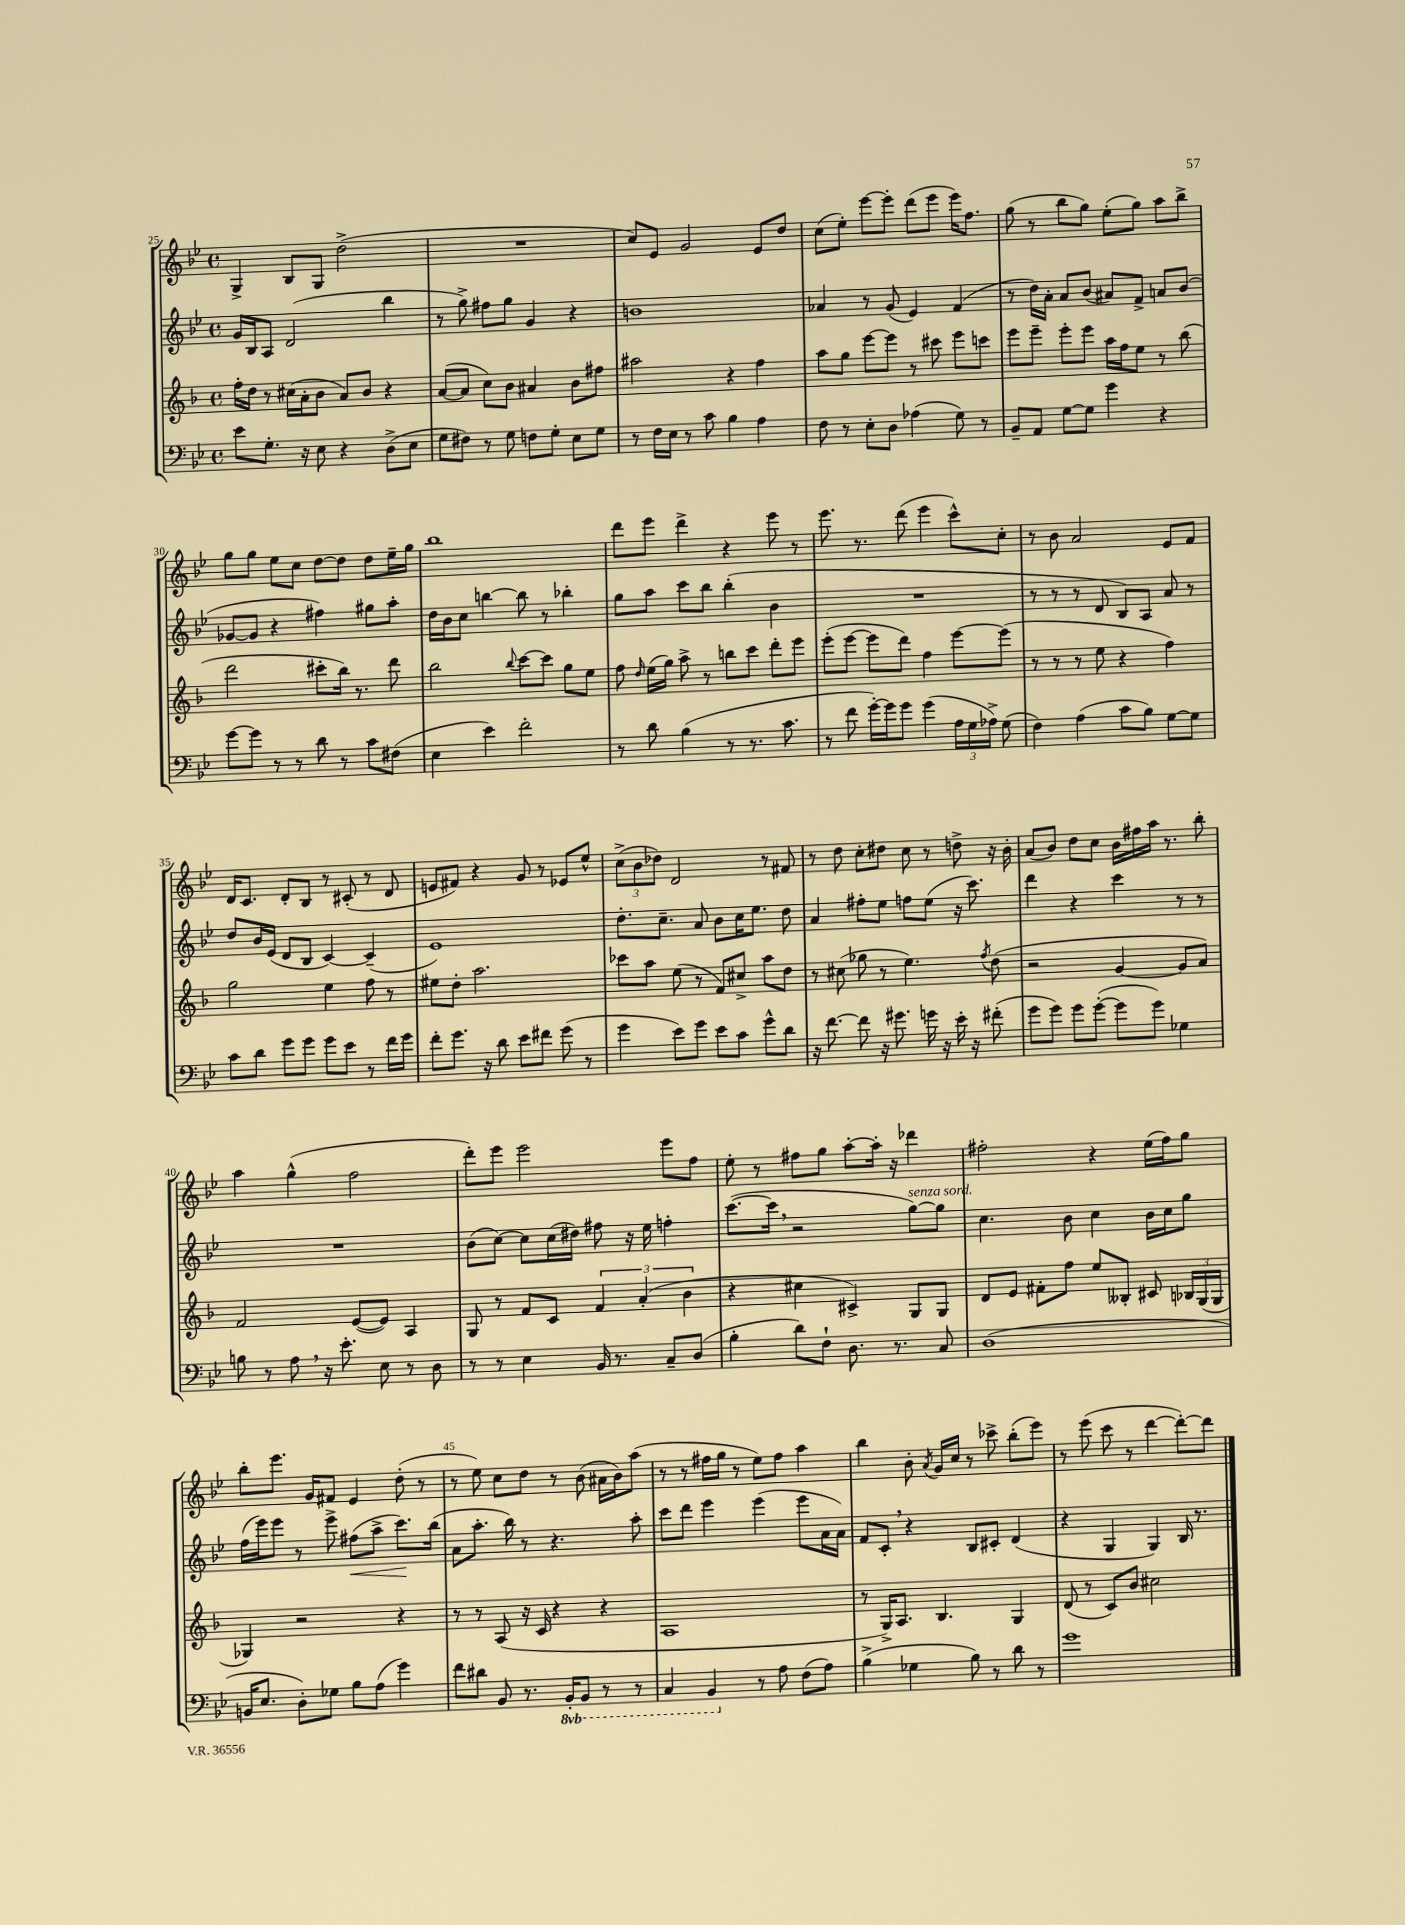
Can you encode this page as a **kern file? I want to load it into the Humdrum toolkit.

**kern	**kern	**kern	**dynam	**kern
*part4	*part3	*part2	*part2	*part1
*staff4	*staff3	*staff2	*staff2	*staff1
*clefF4	*clefG2	*clefG2	*	*clefG2
*k[b-e-]	*k[b-]	*k[b-e-]	*	*k[b-e-]
*M4/4	*M4/4	*M4/4	*	*M4/4
*met(c)	*met(c)	*met(c)	*	*met(c)
=25	=25	=25	=25	=25
8e-\L	16ff'\LL	16g/LL	.	4G^/
.	16dd\JJ	16B-/J	.	.
8.G'\J	8r	8A/J	.	.
.	(16cc#X\LL	(2d/	.	8B-/L
16r	16a'\J	.	.	.
8E-\	8b-\J	.	.	8G/J
4r	8a/L)	.	.	(2dd^\
.	8b-/J	.	.	.
(8D^\L	4r	4bb-\	.	.
8E-\J	.	.	.	.
=26	=26	=26	=26	=26
8G\L	([8a/L	8r	.	1r
8F#X\J)	8a/J]	8gg^\)	.	.
8r	8cc\L)	8ff#X\L	.	.
8G\	8b-\J	8gg\J	.	.
8Fn\L	4a#X/	4g/	.	.
8G'\J	.	.	.	.
8E-\L	8b-\L	4r	.	.
8G\J	8ff#X\J	.	.	.
=27	=27	=27	=27	=27
8r	2aa#X\	1bn	.	8cc/L)
16F\LL	.	.	.	8e-/J
16E-\JJ	.	.	.	.
8r	.	.	.	2g/
8c\	.	.	.	.
4B-\	4r	.	.	.
4A\	4ff\	.	.	8e-/L
.	.	.	.	8dd/J
=28	=28	=28	=28	=28
8F\	8aa\L	4a-X/	.	(8cc\L
8r	8gg\J	.	.	8ee-'\J)
8E-'\L	[8eee\L	8r	.	[8eee-\L
8D\J	8eee\J]	(8g/	.	8eee-'\J]
(4A-X\	8r	4e-/)	.	(8ddd\L
.	8ccc#X\	.	.	8eee-\J
8G\)	8eee\L	(4f/	.	16eee-\KL)
.	.	.	.	8.ff\J
8r	8cccn\J	.	.	.
=29	=29	=29	=29	=29
8BB-~/L	8eee\L	8r	.	(8gg\
8AA/J	8eee~\J	16dd\LL)	.	8r
.	.	16a'\JJ	.	.
[8G\L	8eee'\L	8a/L	.	8bb-\L
8G\J]	8eee\J	(8b-/J	.	8gg\J)
4g\	16aa\LL	8a#X/L)	.	(8ee-'\L
.	16ff\J	.	.	.
.	8ee\J	8f^/J	.	8gg\J)
4r	8r	8an/L	.	8aa\L
.	(8bb-\	(8b-/J	.	8bb-^\J
!!LO:LB:g=z
=30	=30	=30	=30	=30
[8g\L	2ddd\	[8g-X/L	.	8gg\L
8g\J]	.	8g-/J]	.	8gg\J
8r	.	4r	.	8ee-\L
8r	.	.	.	8cc\J
8d\	8ccc#X'\L	4ff#X\)	.	[8dd\L
8r	16bb-\Jk)	.	.	8dd\J]
.	8.r	.	.	.
8c\L	.	8gg#X\L	.	8dd\L
(8F#X\J	8ddd\	8aa'\J	.	16ee-~\L
.	.	.	.	16gg\JJ
=31	=31	=31	=31	=31
4E-\	2bb-\	16dd\LL	.	1bb-
.	.	16b-\J	.	.
.	.	8cc\J	.	.
4e-\)	.	[4bbn\	.	.
.	8qqbb-/	.	.	.
2f'\	[8ccc\L	8bb\]	.	.
.	8ccc\J]	8r	.	.
.	8gg\L	4bb-X'\	.	.
.	8ee\J	.	.	.
=32	=32	=32	=32	=32
8r	8ff\	8gg\L	.	8ddd\L
.	16qqdd/	.	.	.
8d\	(16ee\LL	8aa\J	.	8eee-\J
.	16gg\JJ)	.	.	.
(4B-\	8aa^\	8ccc\L	.	4ddd^\
.	8r	8bb-\J	.	.
8r	8bbn\L	(4bb-'\	.	4r
8.r	8ccc\J	.	.	.
.	8ddd'\L	4b-\	.	8eee-\
8.c\	.	.	.	.
.	8eee\J	.	.	8r
=33	=33	=33	=33	=33
8r	(8eee'\L	1r	.	8.eee-\
8f\	[8eee\J	.	.	.
.	.	.	.	8.r
[16g'\LL)	8eee\L]	.	.	.
16g\J]	.	.	.	.
8g\J	8ddd\J)	.	.	(8ddd\
(4g\	4ff\	.	.	4eee-\
24A\LL	[8eee\L	.	.	8ccc^^\L)
24G\	.	.	.	.
24A-X^\JJ)	.	.	.	.
(8G\	(8eee\J]	.	.	8cc'\J
=34	=34	=34	=34	=34
4F\)	8r	8r	.	8r
.	8r	8r	.	8b-\
(4A\	8r	8r	.	2a/
.	8ee\	8d/	.	.
8c\L	4r	8B-/L)	.	.
8B-\J)	.	8A/J	.	.
[8G\L	4ff\)	8a/	.	8e-/L
8G\J]	.	8r	.	8f/J
!!LO:LB:g=z
=35	=35	=35	=35	=35
8c\L	2gg\	8dd/L	.	16d/KL
.	.	.	.	8.c/J
8d\J	.	16b-/L	.	.
.	.	(16e-/JJ	.	.
8g\L	.	8d/L	.	8d'/L
8g\J	.	8B-/J	.	8B-/J
8g\L	4ee\	[4c/)	.	8r
8e-\J	.	.	.	(8c#X'/
8r	8ff\	(4c~/]	.	8r
16f\LL	8r	.	.	8d/
16g\JJ	.	.	.	.
=36	=36	=36	=36	=36
8f'\L	8ee#X\L	1e-)	.	8en/L
8.g\J	8dd'\J	.	.	8f#X/J)
.	2.aa\	.	.	4r
16r	.	.	.	.
8d\	.	.	.	.
8e-\L	.	.	.	8g/
8f#X\J	.	.	.	8r
(8g\	.	.	.	8e-X/L
8r	.	.	.	8ee-^^/J
=37	=37	=37	=37	=37
4g\	8ccc-X\L	8.dd'\L	.	(12cc^\L
.	.	.	.	12b-\
.	8aa\J	.	.	.
.	.	.	.	12dd-X\J)
.	.	8.cc~\J	.	.
8e-\L)	(8ee\	.	.	2d/
8g\J	8r	8a/	.	.
8e-\L	8f/L)	8b-\L	.	.
8c\J	8cc#X^/J	16cc\K	.	.
.	.	8.ee-\J	.	.
8g^^\L	8aa\L	.	.	8r
8d\J	8dd\J	8dd\	.	8f#X/
=38	=38	=38	=38	=38
16r	8r	4a/	.	8r
[8.f\	.	.	.	.
.	(8cc#X\	.	.	8dd\
8f\]	8gg-X\	8ff#X'\L	.	8cc'\L
16r	8r	8ee-\J	.	8dd#X\J
8.g#X\	.	.	.	.
.	4.ee\)	8ffn\L	.	8cc\
16gn\	.	(8ee-\J	.	8r
16r	.	.	.	.
16e-'\	.	16r	.	8ddn^\
16r	.	8.ccc\)	.	.
.	8qff/	.	.	.
(8f#X'\	(8dd\	.	.	16r
.	.	.	.	16b-'\
=39	=39	=39	=39	=39
8g\L	2r	4ddd\	.	(8a/L
8g\J)	.	.	.	8b-/J)
8g\L	.	4r	.	8dd\L
([8g'\J	.	.	.	8cc\J
8g\L]	[4g/	4ccc\	.	16b-\LL
.	.	.	.	16ff#X\
8g\J)	.	.	.	16aa\JJ
.	.	.	.	8.r
4G-X\	8g/L]	8r	.	.
.	8a/J)	8r	.	8bb-'\
!!LO:LB:g=z
=40	=40	=40	=40	=40
8Bn\	2f/	1r	.	4aa\
8r	.	.	.	.
8A,\	.	.	.	(4gg^^\
16r	.	.	.	.
8.e-'\	.	.	.	.
.	([8e/L	.	.	2ff\
8E-\	8e/J])	.	.	.
8r	4A/	.	.	.
8D\	.	.	.	.
=41	=41	=41	=41	=41
8r	8G/	(8b-\L	.	8ddd'\L)
8r	8r	[8cc\J)	.	8eee-\J
4E-\	8f/L	8cc\L]	.	2eee-\
.	8c/J	(16cc\L	.	.
.	.	16dd#X\JJ)	.	.
16BB-/	6f/	8ff#X\	.	.
8.r	.	.	.	.
.	.	16r	.	.
.	(6a'/	.	.	.
.	.	16ee-\	.	.
8C~/L	.	4ffn'\	.	8eee-\L
.	6b-\	.	.	.
(8D/J	.	.	.	8ff\J
=42	=42	=42	=42	=42
4B-'\	4r	([8.ccc\L	.	8ee-'\
.	.	.	.	8r
.	.	16ccc,\Jk]	.	.
8d\L)	4cc#X\	2r	.	8ff#X\L
8F`\J	.	.	.	8gg\J
8.D\	4c#X^/)	.	.	[8aa'\L
.	.	.	.	16aa'\Jk]
8.r	.	.	.	16r
!	!	!LO:TX:a:i:t=senza sord.	!	!
.	8G/L	[8gg\L)	.	4ddd-X\
8C/	8G/J	8gg\J]	.	.
=43	=43	=43	=43	=43
(1D	8d/L	4.cc\	.	2ff#X'\
.	8e/J	.	.	.
.	8f#X'\L	.	.	.
.	8ff\J	8b-\	.	.
.	8ee/L	4cc\	.	4r
.	8B--X'/J	.	.	.
.	8c#X/	16b-\LL	.	(16ee-\LL
.	.	16cc\J	.	16ff#\J)
.	24B-X/LL	8gg\J	.	8gg\J
.	(24G/	.	.	.
.	24G/JJ	.	.	.
!!LO:LB:g=z
=44	=44	=44	=44	=44
16BBn/KL	4G-X/)	(16ff\LL	.	8bb-'\L
8.E-/J	.	16eee-\J)	.	.
.	.	8eee-\J	.	8.eee-\J
8D'\L)	2r	8r	.	.
.	.	.	.	16g/KL
8G-X\J	.	8eee-^\	.	8f#X/J
!	!	!	!LO:HP:b	!
8B-\L	.	(8ff#X\L	<	4e-/
(8A\J	.	8aa^\J	.	.
4g\)	4r	8.ccc\L)	.	(8dd'\
.	.	.	.	8r
.	.	(16bb-\Jk	[	.
=45	=45	=45	=45	=45
8f\L	8r	8a\L	.	8r
8d#X\J	8r	8.aa'\J	.	8ee-\)
8BB-/	(8A/	.	.	8cc\L
.	.	16bb-\)	.	.
8.r	16r	8r	.	8dd\J
.	16c/	.	.	.
.	4r	4.r	.	8r
*8ba	*	*	*	*
16BBB-'/KL	.	.	.	.
8BBB-/J	.	.	.	(8b-\
8r	4r	.	.	16a#X\LL
.	.	.	.	16b-\J)
8r	.	8aa'\	.	(8aa\J
=46	=46	=46	=46	=46
4CC/	1A	8ccc\L	.	8r
.	.	8ddd\J	.	8r
4BBB-/	.	4eee-\	.	16ff#X\LL
.	.	.	.	16gg\JJ
.	.	.	.	8r
*X8ba	*	*	*	*
8r	.	(4eee-\	.	8ee-\L)
8A\	.	.	.	8ff#\J
(8F\L	.	8eee-\L	.	4aa\
8A\J)	.	16a\L	.	.
.	.	16a\JJ)	.	.
=47	=47	=47	=47	=47
(4B-^\	8r	8f/L	.	4bb-\
.	16G^/KL)	8c',/J	.	.
.	8.A/J	.	.	.
4G-X\	.	4r	.	8b-'\
.	.	.	.	8qa/
.	4.B-/	.	.	16g/LL
.	.	.	.	16cc/JJ
8B-\)	.	8B-/L	.	8r
8r	.	8c#X'/J	.	8ccc-X^\
8d\	4G/	(4d/	.	(8bb-'\L
8r	.	.	.	8eee-\J)
=48	=48	=48	=48	=48
1g	(8d/	4r	.	8r
.	8r	.	.	(8eee-\
.	8c/L)	4G/	.	8ccc\
.	8b-/J	.	.	8r
.	2cc#X\	4G/)	.	[4ddd\
.	.	16B-/	.	8ddd'\L_)
.	.	8.r	.	.
.	.	.	.	8ddd\J]
==	==	==	==	==
*-	*-	*-	*-	*-
